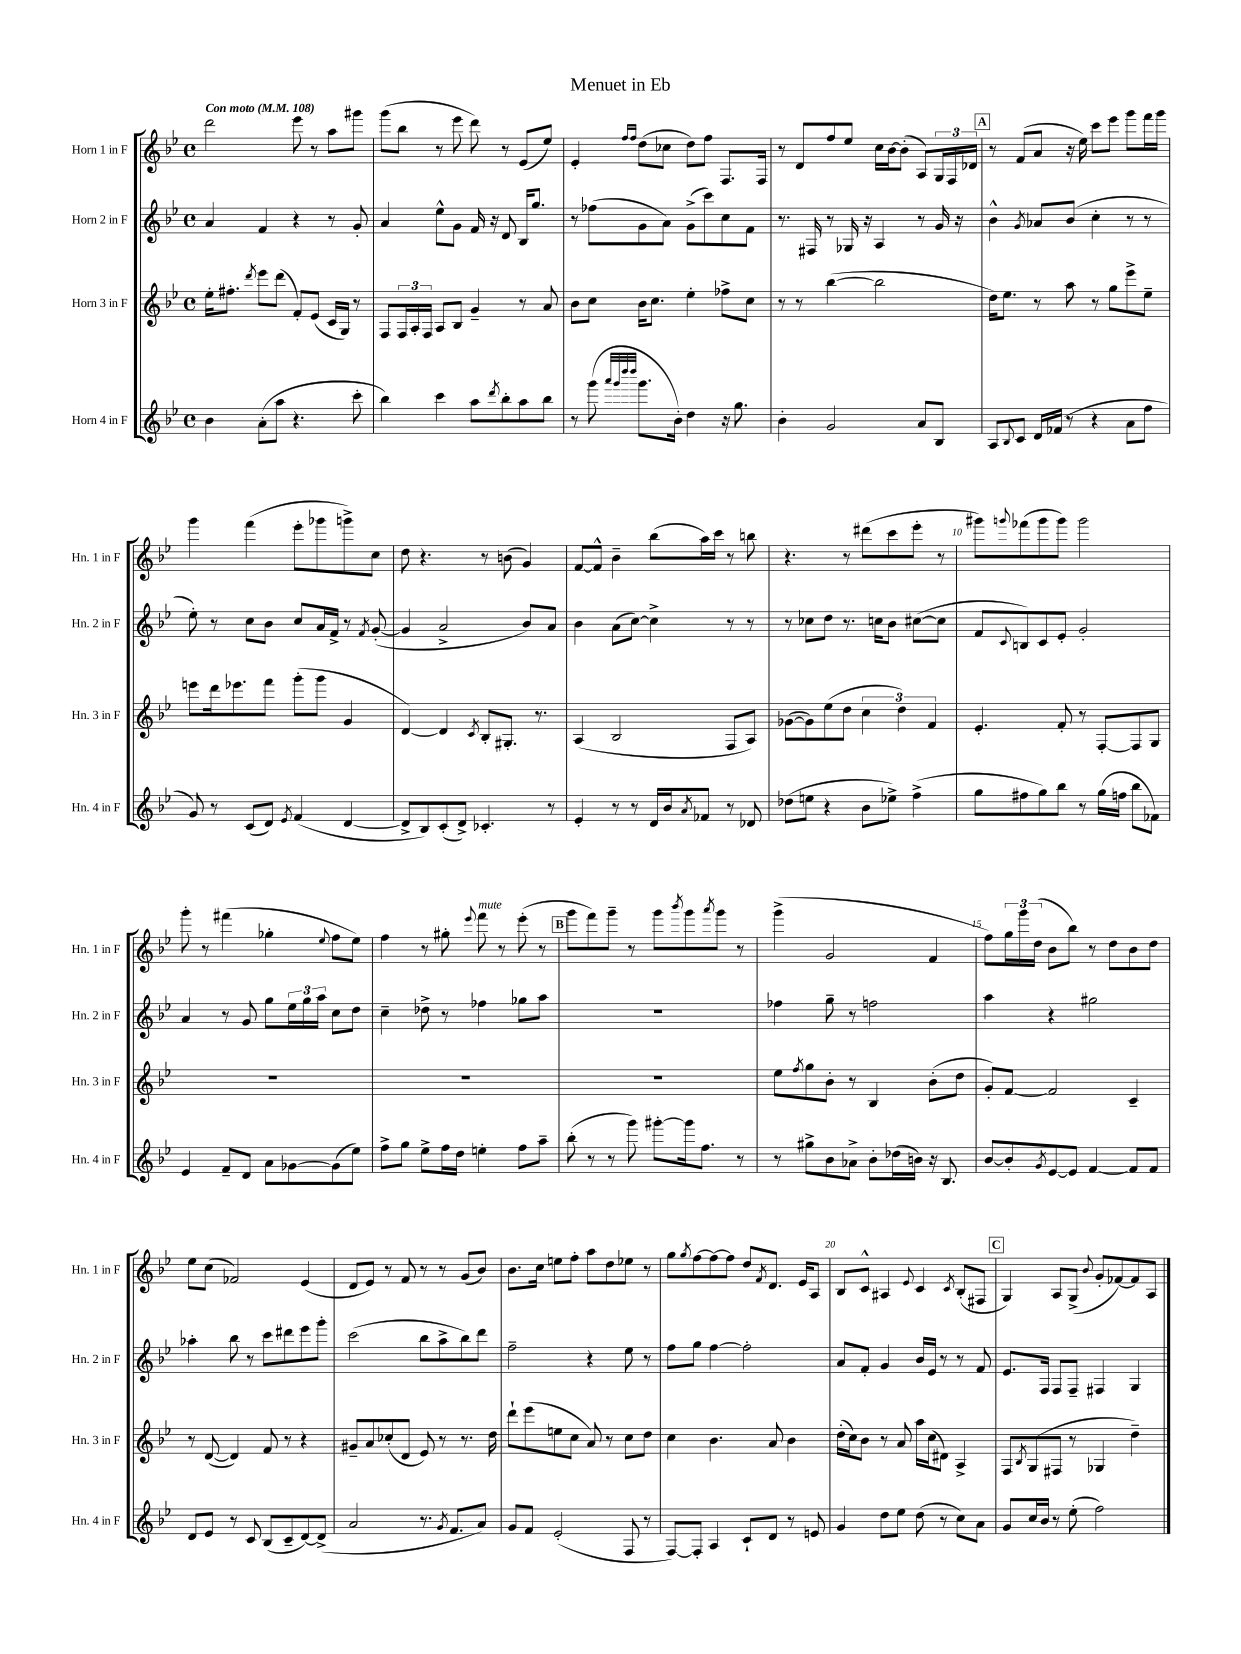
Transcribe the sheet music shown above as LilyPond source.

\header { title = "Menuet in Eb" }
<<
\new StaffGroup <<
\new Staff = "s0" \with { instrumentName = "Horn 1 in F" shortInstrumentName = "Hn. 1 in F" } {
    \clef treble \key bes \major \defaultTimeSignature \time 4/4 \tempo "Con moto" 4 = 108
    d'''2 ees'''8 r8 a''8 gis'''8 |
    g'''8( bes''8 r8 ees'''8 d'''8) r8 ees'8( ees''8) |
    ees'4-. \grace { f''16 f''16 } d''8( ces''8 d''8) f''8 f8. f16 |
    r8 d'8 f''8 ees''8 c''16 bes'16~ bes'8-.( a8) \tuplet 3/2 { g16 f16 des'16 } |
    \mark \markup { \box "A" } r8 f'8( a'8 r16 ees''16) c'''8 ees'''8 g'''8 f'''16 g'''16 |
    g'''4 f'''4( ees'''8-. ges'''8 g'''8->) c''8 |
    d''8 r4. r8 b'8( g'4) |
    f'8~ f'8-^ bes'4-- bes''8( a''16) c'''16 r8 b''8 |
    r4. r8 dis'''8( c'''8 ees'''8-. r8 |
    gis'''8) \appoggiatura { g'''8 } fes'''8( g'''8 g'''8) g'''2 |
    g'''8-. r8 fis'''4( ges''4-. \appoggiatura { ees''8 } f''8 ees''8) |
    f''4 r8 gis''8-. \appoggiatura { ees'''8 } f'''8^\markup { \italic "mute" } r8 ees'''8-.( r8 |
    \mark \markup { \box "B" } g'''8 f'''8) g'''8-- r8 g'''8 \acciaccatura { bes'''8 } g'''8 \acciaccatura { a'''8 } g'''8 r8 |
    g'''4->( g'2 f'4 |
    f''8) \tuplet 3/2 { g''16 g'''16 d''16( } bes'8 bes''8) r8 d''8 bes'8 d''8 |
    ees''8 c''8( fes'2) ees'4( |
    d'8 ees'8) r8 f'8 r8 r8 g'8( bes'8) |
    bes'8. c''16 e''8 f''8-. a''8 d''8 ees''8 r8 |
    g''8 \acciaccatura { g''8 } f''8~ f''8~ f''8 d''8 \acciaccatura { f'8 } d'8. ees'16 a8 |
    bes8 c'8-^ ais4 \appoggiatura { ees'8 } c'4 \acciaccatura { c'8 } bes8-.( fis8 |
    \mark \markup { \box "C" } g4) a8 g8->( \appoggiatura { bes'8 } g'8-. fes'8~) fes'8 a8 \bar "|." |
}
\new Staff = "s1" \with { instrumentName = "Horn 2 in F" shortInstrumentName = "Hn. 2 in F" } {
    \clef treble \key bes \major \defaultTimeSignature \time 4/4
    a'4 f'4 r4 r8 g'8-. |
    a'4 ees''8-^ g'8 f'16 r16 d'8 bes16 g''8. |
    r8 fes''8( g'8 a'8) g'8->( c'''8) c''8 f'8 |
    r8. fis16 r8 ges16 r16 a4 r8 g'16 r16 |
    \mark \markup { \box "A" } bes'4-^ \acciaccatura { g'8 } aes'8 bes'8( c''4-. r8 r8 |
    ees''8-.) r8 c''8 bes'8 c''8 a'16 f'16-> r8 \acciaccatura { f'8 } g'8~-.( |
    g'4 a'2-> bes'8) a'8 |
    bes'4 a'8( c''8~) c''4-> r8 r8 |
    r8 ces''8 d''8 r8. c''16 bes'8 cis''8~( cis''8 |
    f'8 \appoggiatura { c'8 } b8) c'8 ees'8-. g'2-. |
    a'4 r8 g'8 g''8 \tuplet 3/2 { ees''16 g''16 a''16 } c''8 d''8 |
    c''4-- des''8-> r8 fes''4 ges''8 a''8 |
    \mark \markup { \box "B" } R1 |
    fes''4 g''8-- r8 f''2 |
    a''4 r4 gis''2 |
    aes''4-. bes''8 r8 c'''8 dis'''8 ees'''8 g'''8-. |
    c'''2( bes''8 a''8-> bes''8) d'''8 |
    f''2-- r4 ees''8 r8 |
    f''8 g''8 f''4~ f''2-. |
    a'8 f'8-. g'4 bes'16 ees'16 r8 r8 f'8 |
    \mark \markup { \box "C" } ees'8. f16 f8 f8-- fis4 g4 \bar "|." |
}
\new Staff = "s2" \with { instrumentName = "Horn 3 in F" shortInstrumentName = "Hn. 3 in F" } {
    \clef treble \key bes \major \defaultTimeSignature \time 4/4
    ees''16-. fis''8.-. \acciaccatura { d'''8 } ees'''8 d'''8( f'8-.) ees'8( c'16 g16) r8 |
    f8 \tuplet 3/2 { f16 a16-. f16 } a8 bes8 g'4-- r8 a'8 |
    bes'8 c''8 bes'16 c''8. ees''4-. fes''8-> c''8 |
    r8 r8 bes''4~( bes''2 |
    \mark \markup { \box "A" } d''16) ees''8. r8 a''8 r8 g''8 ees'''8-> ees''8-- |
    e'''8 d'''16 ees'''8. f'''8 g'''8-.( g'''8 g'4 |
    d'4~) d'4 \acciaccatura { c'8 } bes8-. gis8.-. r8. |
    a4( bes2 f8 a8) |
    ges'8~( ges'8) ees''8( d''8 \tuplet 3/2 { c''4 d''4) f'4 } |
    ees'4.-. f'8-. r8 f8~-. f8 g8 |
    R1 |
    R1 |
    \mark \markup { \box "B" } R1 |
    ees''8 \acciaccatura { f''8 } g''8 bes'8-. r8 bes4 bes'8-.( d''8 |
    g'8-.) f'8~ f'2 c'4-- |
    r8 d'8~( d'4) f'8 r8 r4 |
    gis'8-- a'8 ces''8-.( d'8 ees'8) r8 r8. d''16 |
    d'''8-! ees'''8( e''8 c''8 a'8) r8 c''8 d''8 |
    c''4 bes'4. a'8 bes'4 |
    d''16-.( c''16) bes'8 r8 a'8 a''16 c''16( dis'8) a4-> |
    \mark \markup { \box "C" } f8 \acciaccatura { bes8 } g8( fis8 r8 ges4 d''4--) \bar "|." |
}
\new Staff = "s3" \with { instrumentName = "Horn 4 in F" shortInstrumentName = "Hn. 4 in F" } {
    \clef treble \key bes \major \defaultTimeSignature \time 4/4
    bes'4 a'8-.( a''8 r4. c'''8-. |
    bes''4) c'''4 a''8 \acciaccatura { d'''8 } bes''8-. a''8 bes''8 |
    r8 g'''8( \grace { a'''32 g'''32 d''''32 d''''32 } g'''8. bes'16-.) d''4 r16 g''8. |
    bes'4-. g'2 a'8 bes8 |
    \mark \markup { \box "A" } a8 \appoggiatura { bes8 } c'8 d'16 fes'16( r8 r4 a'8 f''8 |
    g'8) r8 c'8( d'8) \acciaccatura { ees'8 } f'4( d'4~ |
    d'8-> bes8) c'8-.( d'8->) ces'4.-. r8 |
    ees'4-. r8 r8 d'16 bes'16 \acciaccatura { a'8 } fes'8 r8 des'8 |
    des''8( e''8 r4 bes'8 ees''8->) f''4->( |
    g''8 fis''8 g''8) bes''8 r8 g''16( f''16 bes''8 fes'8) |
    ees'4 f'8-- d'8 a'8 ges'8~ ges'8( ees''8) |
    f''8-> g''8 ees''8-> f''16 d''16 e''4-. f''8 a''8-- |
    \mark \markup { \box "B" } bes''8-.( r8 r8 g'''8) gis'''8~-. gis'''16 f''8. r8 |
    r8 gis''8-> bes'8 aes'8-> bes'8-. des''16( b'16) r16 bes8. |
    bes'8~ bes'8-. \acciaccatura { g'8 } ees'8~ ees'8 f'4~ f'8 f'8 |
    d'8 ees'8 r8 c'8 bes8( c'8-- d'8~) d'8->( |
    a'2 r8. \acciaccatura { g'8 } f'8. a'8) |
    g'8 f'8 ees'2-.( f8 r8 |
    f8~) f8-. a4 c'8-! d'8 r8 e'8 |
    g'4 d''8 ees''8 d''8( r8 c''8) a'8 |
    \mark \markup { \box "C" } g'8 c''16 bes'16 r8 ees''8-.( f''2) \bar "|." |
}
>>
>>
\layout { \context { \Score \override BarNumber.break-visibility = ##(#f #t #t) barNumberVisibility = #(every-nth-bar-number-visible 5) } }
